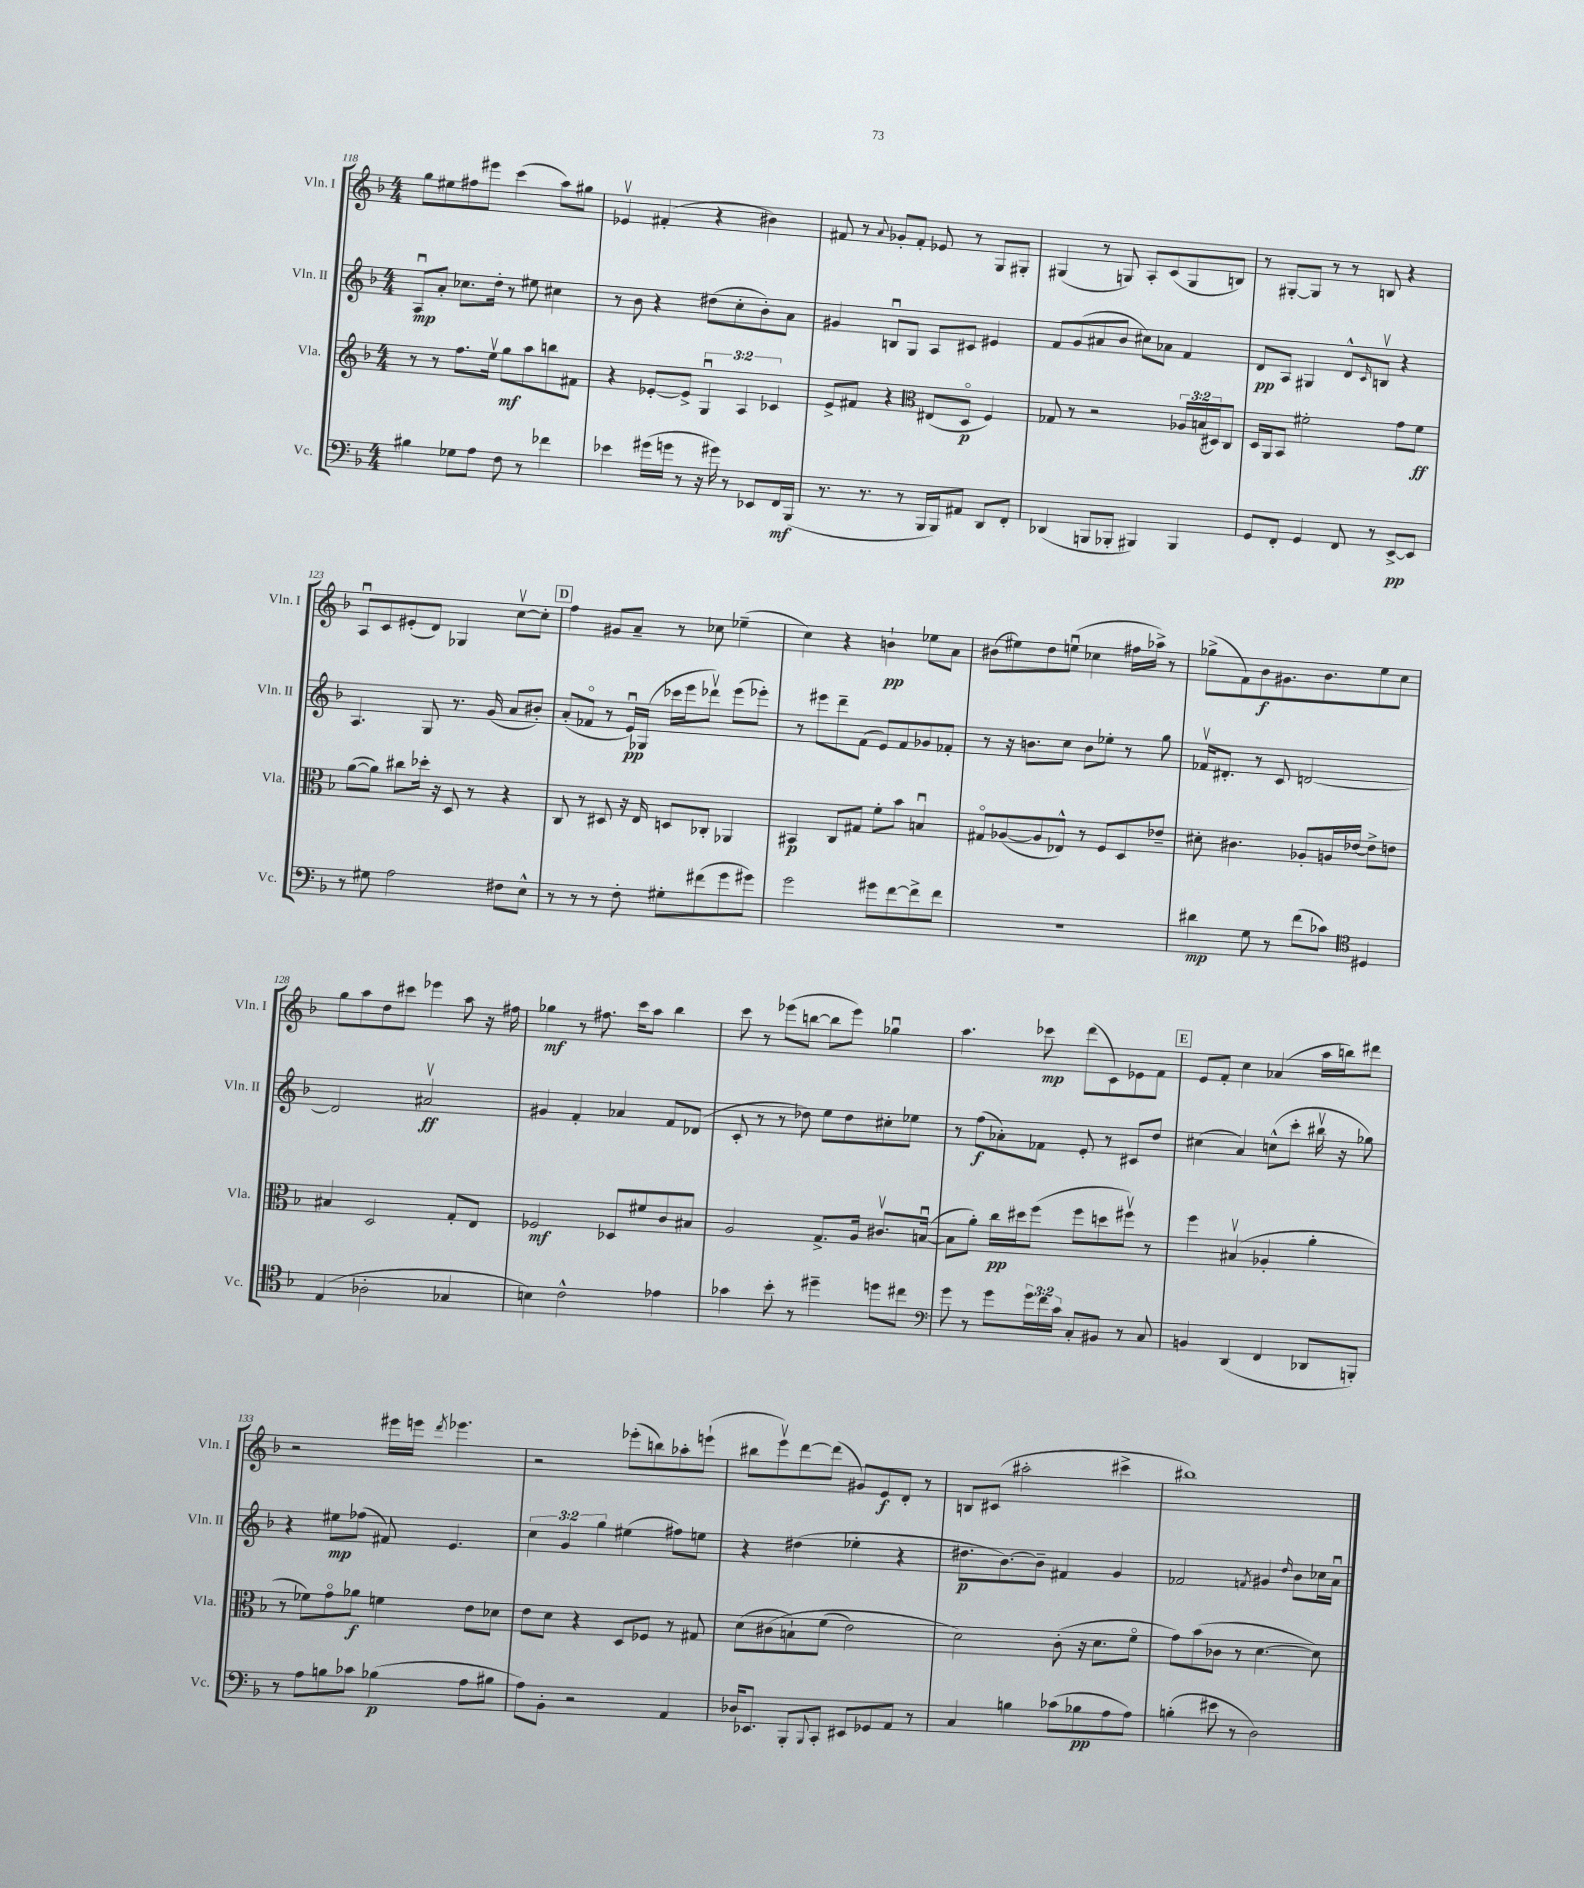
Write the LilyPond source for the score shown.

<<
\new StaffGroup <<
\new Staff = "s0" \with { instrumentName = "Vln. I" shortInstrumentName = "Vln. I" } {
    \clef treble \key f \major \numericTimeSignature \time 4/4
    g''8 eis''8 fis''8 eis'''8 c'''4( a''8) gis''8 |
    ees'4\upbow fis'4-.( r4 bis'4) |
    fis'8 r8 \appoggiatura { a'8 } ges'8-. fis'8-. ees'8 r8 g8 gis8-. |
    gis4( r8 g8) a8-. c'8( g8 b8) |
    r8 gis8~-. gis8 r8 r8 b8 r4 |
    a8\downbow c'8 eis'8-.( d'8) ges4 c''8~\upbow c''8-. |
    \mark \markup { \box "D" } f''4 gis'8 a'8-- r8 ces''8 ees''4--( |
    c''4) r4 b'4-!\pp ees''8 a'8 |
    bis'8( eis''8) d''8 e''8\downbow( ces''4 fis''16 aes''16->) r8 |
    ges''8->( f'8) bes'8\f gis'8. bes'8. e''8 c''8 |
    g''8 a''8 d''8 cis'''8 ees'''4 a''8 r16 fis''16 |
    ges''4\mf r8 fis''8. c'''16 a''8 bes''4 |
    c'''8 r8 ees'''8( b''8~ b''8 ees'''8) ges''4\downbow |
    a''4. ces'''8\mp d'''8( c'8) ees'8 f'8 |
    \mark \markup { \box "E" } e'8 f'8-. c''4 aes'4( a''16 b''16) dis'''8 |
    r2 eis'''16 e'''16 \acciaccatura { d'''8 } ees'''4. |
    r2 ees'''8-.( b''8) aes''8-. e'''8-!( |
    bis''8 e'''8\upbow) d'''8~ d'''8( gis'8) e'8\f d'8-. r8 |
    b8 cis'8( ais''2-. cis'''4-> |
    bis''1) \bar "|." |
}
\new Staff = "s1" \with { instrumentName = "Vln. II" shortInstrumentName = "Vln. II" } {
    \clef treble \key f \major \numericTimeSignature \time 4/4 \override Staff.TupletNumber.text = #tuplet-number::calc-fraction-text
    a8\downbow\mp a'8-. ces''8. d''16-. r8 eis''8 cis''4 |
    r8 bes'8 r4 dis''8( c''8-. bes'8-.) a'8 |
    gis'4 b8\downbow g8 a8 cis'8 eis'4 |
    f'8 g'8( ais'8 bes'8 cis''8) aes'8 f'4 |
    d'8\pp a8 gis4 d'8-^ \grace { c'16 } b8\upbow r4 |
    a4. g8 r8. g'16( a'8 bis'8-.) |
    \mark \markup { \box "D" } a'8-.( fes'8\flageolet r8 e'16\downbow\pp) ges16( ces'''16 e'''16 des'''8\upbow) e'''8( ees'''8-.) |
    r8 eis'''8 d'''8-- f'8( e'8) f'8 ges'8 fes'8-. |
    r8 r16 b'8. c''8 b'8 ees''8-. r8 g''8 |
    fes'16\upbow dis'8.-. r8 c'8 d'2~ |
    d'2 ais'2\upbow\ff |
    gis'4 f'4-. aes'4 f'8 des'8( |
    c'8-. r8 r8 des''8) e''8 des''8 cis''8-. ees''8 |
    r8 f''8\f( aes'8-.) fes'8 e'8-. r8 cis'8 d''8 |
    \mark \markup { \box "E" } cis''4( a'4) c''8-^( c'''8-. bis''16\upbow r16 ges''8) |
    r4 eis''8\mp fes''8( fis'8) e'4. |
    \tuplet 3/2 { c''4 g'4 g''4 } eis''4( fis''8) e''8 |
    r4 dis''4( ees''4-. r4 |
    dis''8.\p bes'8.~) bes'8-- fis'4 g'4 |
    fes'2 \acciaccatura { f'8 } gis'4 \grace { d''16 } bes'8 ces''16 a'16\downbow \bar "|." |
}
\new Staff = "s2" \with { instrumentName = "Vla." shortInstrumentName = "Vla." } {
    \clef treble \key f \major \numericTimeSignature \time 4/4 \override Staff.TupletNumber.text = #tuplet-number::calc-fraction-text
    r8 r8 f''8. e''16\upbow g''8\mf a''8 b''8 fis'8 |
    r4 ees'8~-. ees'8-> \tuplet 3/2 { g4\downbow a4 ces'4 } |
    e'8-> fis'8 r4 \clef alto eis8( d8\flageolet\p f4) |
    ges8 r8 r2 \tuplet 3/2 { aes16 b16( dis16) } c8 |
    d16 a,16 bes,8 fis'2-. g'8 fis'8\ff |
    a'8~( a'8) cis''8 des''16-. r16 d8 r8 r4 |
    \mark \markup { \box "D" } c8 r8 dis8 r16 e16 d8 ces8-. aes,4 |
    bis,4\p c8 gis8 f'8-. bes'8 b4\downbow |
    gis8\flageolet aes8~( aes8 ees8-^) r8 f8 d8 ees'8-- |
    dis'8-. cis'4. aes8-. a16 ees'16~ ees'8-> e'8 |
    bis4 d2 g8-. e8 |
    fes2\mf des8 fis'8 c'8 bis8 |
    a2 g8.-> a16 cis'8.\upbow b16~\downbow( |
    b8 a'8-.) c''16\pp dis''16 f''8( f''8 d''8 fis''8\upbow) r8 |
    \mark \markup { \box "E" } f''4 bis4\upbow( aes4-. a'4-. |
    r8 fes'8) g'8\flageolet aes'8\f f'4 e'8 des'8 |
    e'8 d'8 r4 d8 fes8 r8 gis8 |
    d'8( cis'8\( b8-!) f'8( e'2) |
    d'2\) c'8-.( r16 d'8. f'8\flageolet |
    g'8) bes'8( ces'8 r8 d'4.~ d'8) \bar "|." |
}
\new Staff = "s3" \with { instrumentName = "Vc." shortInstrumentName = "Vc." } {
    \clef bass \key f \major \numericTimeSignature \time 4/4 \override Staff.TupletNumber.text = #tuplet-number::calc-fraction-text
    bis4 ges8 a8 f8 r8 fes'4 |
    ees'4 gis'16( g'16 r8 r16 gis'16) r8 ees,8 f,16\mf bes,,16( |
    r8. r8. r8 bes,,16 bes,,16) ais,8 d,8 f,8-. |
    des,4( b,,8 bes,,8-. bis,,4) bis,,4 |
    g,8 f,8-. g,4 f,8 r8 e,8~->\pp e,8 |
    r8 gis8 a2 fis8 e8-^ |
    \mark \markup { \box "D" } r8 r8 r8 f8-. gis8-. fis'8( g'8 gis'8) |
    g'2 gis'8 f'8~ f'8-> f'8 |
    R1 |
    dis'4\mp g8 r8 f'8( ces'8) \clef tenor dis4 |
    e4( aes2-. ges4 |
    b4) c'2-^ ees'4 |
    ges'4 bes'8-. r8 dis''4-- d''8 cis''8 |
    \clef bass g'8 r8 g'8 \tuplet 3/2 { g'16 f'16 c'16 } c8-. bis,8 r8 c8 |
    \mark \markup { \box "E" } b,4 d,4( f,4 des,8 b,,8-.) |
    r8 a8 b8 ces'8 bes4\p( a8 bis8 |
    a8) bes,8-. r2 a,4 |
    des16 ees,8. bes,,8-. \appoggiatura { bes,,8 } c,8-. eis,8 ges,8 a,8 r8 |
    c4 b4 ces'8( bes8\pp a8 a8) |
    b4-.( eis'8 r8 d2) \bar "|." |
}
>>
>>
\layout { \context { \Score currentBarNumber = #118 } }
